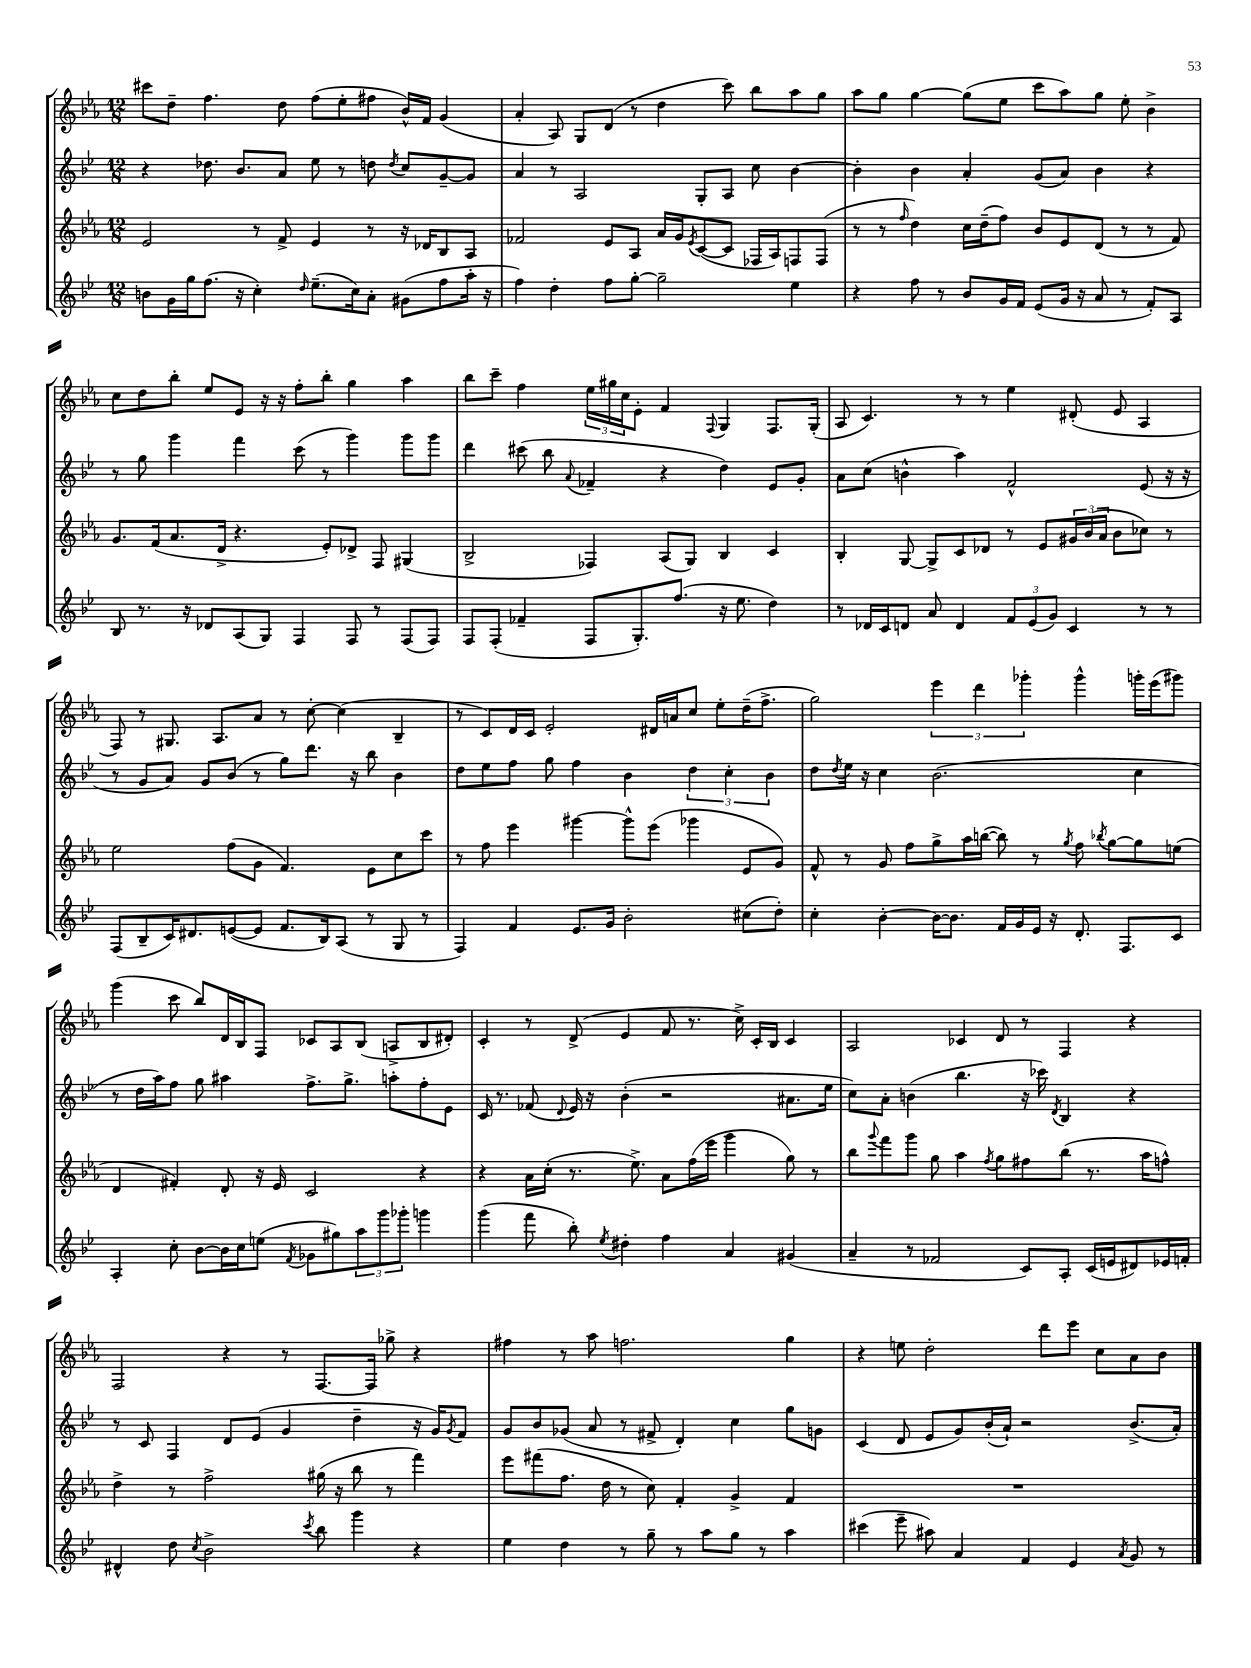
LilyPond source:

<<
\new StaffGroup <<
\new Staff = "s0" {
    \clef treble \key ees \major \numericTimeSignature \time 12/8
    cis'''8 d''8-- f''4. d''8 f''8( ees''8-. fis''8 bes'16-^) f'16 g'4( |
    aes'4-. aes8) g8 d'8( r8 d''4 c'''8) bes''8 aes''8 g''8 |
    aes''8 g''8 g''4~ g''8( ees''8 c'''8 aes''8) g''8 ees''8-. bes'4-> |
    c''8 d''8 bes''8-. ees''8 ees'8 r16 r16 f''8-. bes''8-. g''4 aes''4 |
    bes''8 c'''8-- f''4 \tuplet 3/2 { ees''16 gis''16 c''16 } ees'8-. f'4 \appoggiatura { f8 } g4 f8. g16-.( |
    aes8 c'4.) r8 r8 ees''4 dis'8-.( ees'8 aes4 |
    f8) r8 gis8. aes8. aes'8 r8 c''8~-. c''4( bes4-- |
    r8 c'8) d'16 c'16 ees'2-. dis'16 a'16 c''8 ees''8-. d''16--( f''8.-> |
    g''2) \tuplet 3/2 { ees'''4 d'''4 ges'''4-. } ges'''4-^ g'''16-. ees'''16( gis'''8) |
    g'''4( c'''8 bes''8) d'16 bes16 f8 ces'8 aes8 bes8( a8-> bes8 dis'8-.) |
    c'4-. r8 d'8->( ees'4 f'8 r8. c''16->) c'16-. bes16 c'4 |
    aes2 ces'4 d'8 r8 f4 r4 |
    f2 r4 r8 f8.~ f16 ges''8-> r4 |
    fis''4 r8 aes''8 f''2. g''4 |
    r4 e''8 d''2-. d'''8 ees'''8 c''8 aes'8 bes'8 \bar "|." |
}
\new Staff = "s1" {
    \clef treble \key bes \major \numericTimeSignature \time 12/8
    r4 des''8. bes'8. a'8 ees''8 r8 d''8 \acciaccatura { d''8 } c''8 g'8~-- g'8 |
    a'4 r8 a2 g8-. a8 c''8 bes'4~ |
    bes'4-. bes'4 a'4-. g'8( a'8) bes'4 r4 |
    r8 g''8 g'''4 f'''4 c'''8( r8 g'''4) g'''8 g'''8 |
    d'''4 cis'''8( bes''8 \appoggiatura { a'8 } fes'4-- r4 d''4) ees'8 g'8-. |
    a'8 c''8( b'4-^ a''4) f'2-^ ees'8( r16 r16 |
    r8 g'8 a'8) g'8 bes'8( r8 g''8) d'''8. r16 bes''8 bes'4 |
    d''8 ees''8 f''8 g''8 f''4 bes'4 \tuplet 3/2 { d''4 c''4-. bes'4 } |
    d''8 \acciaccatura { d''8 } ees''16 r16 c''4 bes'2.( c''4 |
    r8 d''16 a''16) f''8 g''8 ais''4 f''8.-> g''8.-> a''8-. f''8-. ees'8 |
    c'16 r8. fes'8( \appoggiatura { d'8 } ees'16) r16 bes'4-.( r2 ais'8. ees''16 |
    c''8) a'8-. b'4( bes''4. r16 ces'''16) \acciaccatura { d'8 } bes4 r4 |
    r8 c'8 f4 d'8 ees'8( g'4 d''4-- r16 g'16) \acciaccatura { g'8 } f'8 |
    g'8 bes'8 ges'8( a'8 r8 fis'8-> d'4-.) c''4 g''8 g'8 |
    c'4( d'8 ees'8 g'8) bes'16-.( a'16-!) r2 bes'8.->( a'16-.) \bar "|." |
}
\new Staff = "s2" {
    \clef treble \key ees \major \numericTimeSignature \time 12/8
    ees'2 r8 f'8-> ees'4 r8 r16 des'16 bes8 aes8 |
    fes'2 ees'8 aes8 aes'16 g'16 \acciaccatura { ees'8 } c'8~( c'8 fes16 aes16) f8 f8( |
    r8 r8 \grace { f''16 } d''4) c''16 d''16--( f''8) bes'8 ees'8 d'8( r8 r8 f'8) |
    g'8. f'16( aes'8. d'16-> r4. ees'8-.) des'8-> f8 gis4( |
    bes2-> fes4) aes8( g8) bes4 c'4 |
    bes4-. g8~ g8-> c'8 des'8 r8 ees'8 \tuplet 3/2 { gis'16 bes'16( aes'16 } bes'8 ces''8) r8 |
    ees''2 f''8( g'8 f'4.) ees'8 c''8 c'''8 |
    r8 f''8 ees'''4 gis'''4~ gis'''8-^ ees'''8( ges'''4 ees'8 g'8) |
    f'8-^ r8 g'8 f''8 g''8-> aes''16 b''16~( b''8) r8 \acciaccatura { g''8 } f''8 \acciaccatura { bes''8 } g''8~ g''8 e''8( |
    d'4 fis'4-.) d'8-. r16 ees'16 c'2 r4 |
    r4 aes'16 c''16-.( r8. ees''8.->) aes'8 f''16( ees'''16 g'''4 g''8) r8 |
    bes''8 \appoggiatura { g'''8 } f'''8 g'''8 g''8 aes''4 \acciaccatura { f''8 } g''8 fis''8 bes''8( r8. aes''16 f''8-^) |
    d''4-> r8 f''2-> gis''16( r16 bes''8 r8 f'''4) |
    ees'''8 fis'''8( f''8. d''16 r8 c''8) f'4-. g'4-> f'4 |
    R1. \bar "|." |
}
\new Staff = "s3" {
    \clef treble \key bes \major \numericTimeSignature \time 12/8
    b'8 g'16 g''16 f''8.( r16 c''4-.) \grace { d''16 } ees''8.--( c''16) a'8-. gis'8( f''8 a''16-. r16 |
    f''4) d''4-. f''8 g''8~-. g''2-- ees''4 |
    r4 f''8 r8 bes'8 g'16 f'16 ees'8( g'16 r16 a'8 r8 f'8-.) a8 |
    bes8 r8. r16 des'8 a8( g8) f4 f8 r8 f8( f8) |
    f8 f8-.( fes'4-- f8 g8.-.) f''8.( r16 ees''8. d''4) |
    r8 des'16 c'16 d'8 a'8 d'4 \tuplet 3/2 { f'8 ees'8( g'8) } c'4 r8 r8 |
    f8( bes8-- c'16) dis'8. e'8~( e'8 f'8. bes16) a8( r8 g8 r8 |
    f4) f'4 ees'8. g'16 bes'2-. cis''8( d''8-.) |
    c''4-. bes'4~-. bes'16~ bes'8. f'16 g'16 ees'16 r16 d'8.-. f8. c'8 |
    a4-. c''8-. bes'8~ bes'16 c''16 e''8( \acciaccatura { f'8 } ges'8 gis''8) \tuplet 3/2 { a''8 g'''8 ges'''8-. } g'''4 |
    g'''4( f'''8 bes''8-.) \acciaccatura { ees''8 } dis''4-. f''4 a'4 gis'4( |
    a'4-- r8 fes'2 c'8) a8-. c'16( e'16 dis'8) ees'16 f'16-. |
    dis'4-^ d''8 \acciaccatura { c''8 } bes'2-> \acciaccatura { c'''8 } bes''8 g'''4 r4 |
    ees''4 d''4 r8 g''8-- r8 a''8 g''8 r8 a''4 |
    cis'''4( ees'''8-- ais''8) a'4 f'4 ees'4 \acciaccatura { a'8 } g'8 r8 \bar "|." |
}
>>
>>
\layout { \context { \Score \remove "Bar_number_engraver" } }
